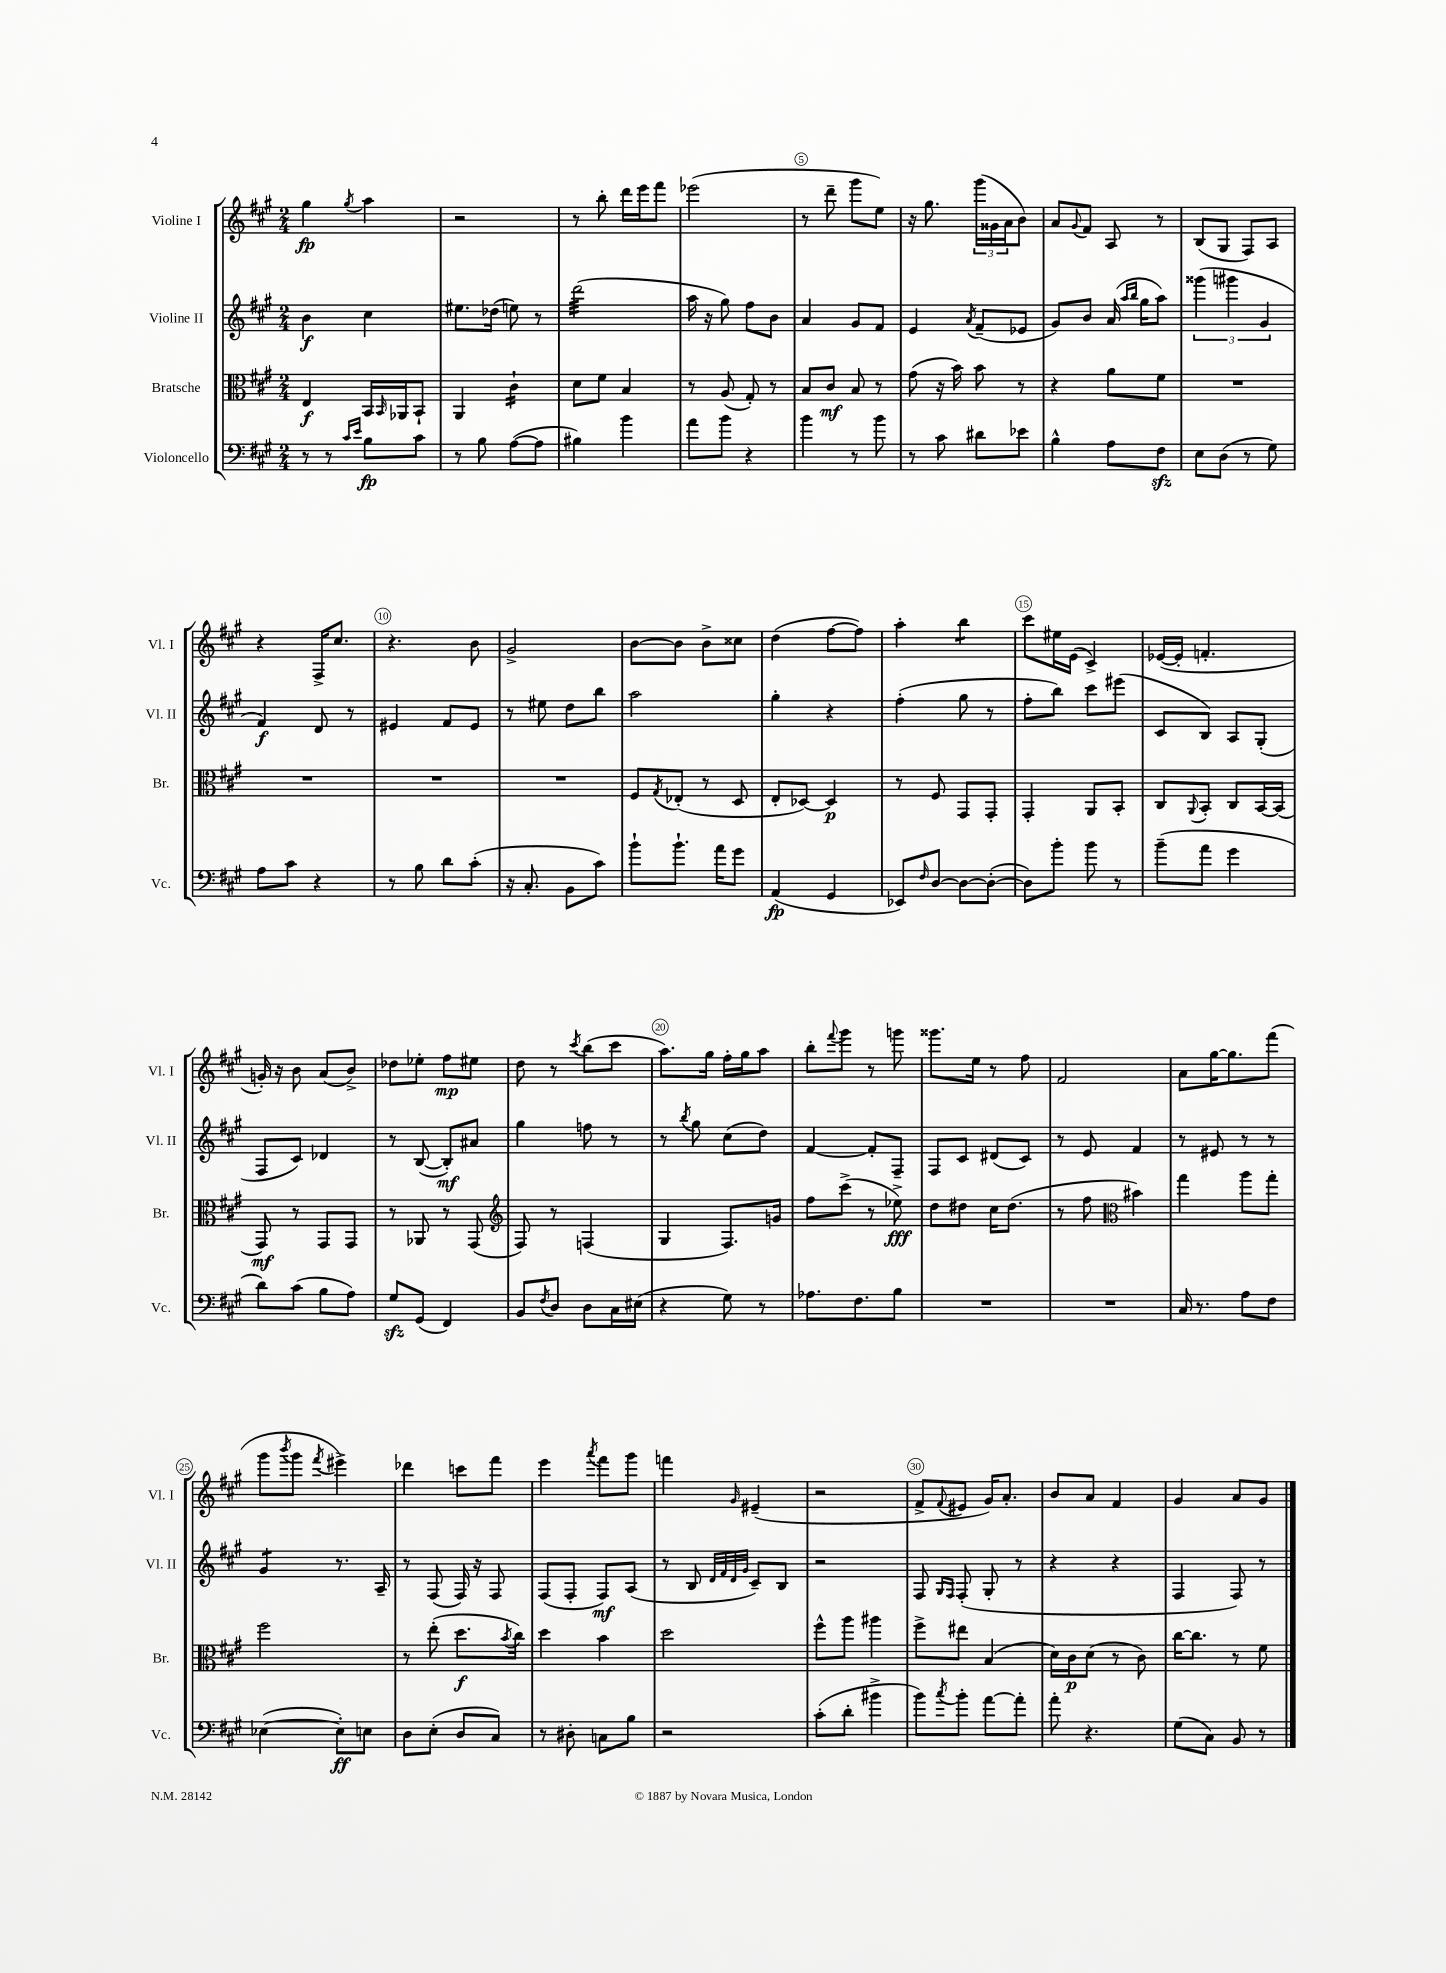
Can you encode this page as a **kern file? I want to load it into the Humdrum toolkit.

**kern	**kern	**kern	**kern
*staff4	*staff3	*staff2	*staff1
*clefF4	*clefC3	*clefG2	*clefG2
*k[f#c#g#]	*k[f#c#g#]	*k[f#c#g#]	*k[f#c#g#]
*M2/4	*M2/4	*M2/4	*M2/4
8r	4E	4b	4gg#
8r	.	.	.
16qqc#	.	.	.
16qqe	.	.	8qgg#
8B	16BB	4cc#	4aa
.	16qqBB	.	.
.	16AA-	.	.
8c#	8BB`	.	.
=	=	=	=
8r	4AA	8.ee#	2r
8B	.	.	.
.	.	(16dd-	.
([8A	4c#`	8ee)	.
8A]	.	8r	.
=	=	=	=
4B#)	8d	(2ddd	8r
.	8f#	.	8bb'
4b	4B	.	16ddd
.	.	.	16eee
.	.	.	8fff#
=	=	=	=
8a	8r	16aa	(2eee-
.	.	16r	.
8b	(8A	8gg#)	.
4r	8G#')	8ff#	.
.	8r	8b	.
=	=	=	=
4b	8B	4a	8r
.	8c#	.	8ddd~
8r	8B	8g#	8ggg#
8b	8r	8f#	8ee)
=	=	=	=
8r	(8g#	4e	16r
.	.	.	8.gg#
8c#	16r	.	.
.	16b)	.	.
.	.	8qa	.
8d#	8b	(8f#~	(24ggg#
.	.	.	24g##
.	.	.	24a
8e-	8r	8e-	8b)
=	=	=	=
4B^^	4r	8g#)	8a
.	.	.	8qqg#
.	.	8b	8f#
8A	8a	(16a	8A
.	.	16qqaa	.
.	.	16qqbb	.
.	.	16gg#	.
8F#	8f#	8aa)	8r
=	=	=	=
8E	2r	(6ggg##	(8B
(8D	.	.	8G#
.	.	6ggg#	.
8r	.	.	8F#)
.	.	6g#	.
8G#)	.	.	8A
=	=	=	=
8A	2r	4f#)	4r
8c#	.	.	.
4r	.	8d	16F#^
.	.	.	8.cc#
.	.	8r	.
=	=	=	=
8r	2r	4e#	4.r
8B	.	.	.
8d	.	8f#	.
(8c#'	.	8e#	8b
=	=	=	=
16r	2r	8r	2g#^
8.C#'	.	.	.
.	.	8ee#	.
8BB	.	8dd	.
8c#)	.	8bb	.
=	=	=	=
8b`	8F#	2aa	[8b
.	8qG#	.	.
8.b`	(8E-'	.	8b]
.	8r	.	8b^
16a	.	.	.
8g#	8D	.	8cc##
=	=	=	=
(4AA	8E'	4gg#'	(4dd
.	[8D-)	.	.
4GG#	4D-]	4r	[8ff#
.	.	.	8ff#])
=	=	=	=
8EE-)	8r	(4ff#'	4aa'
16qqF#	.	.	.
[8D	8F#	.	.
8D_	8GG#	8gg#	4bb
(8D'_	8GG#'	8r	.
=	=	=	=
8D])	4GG#'	8ff#'	8ccc#
8b'	.	8bb)	16ee#
.	.	.	(16e
8b	8AA	8ccc#	4c#^)
8r	8BB'	(8eee#	.
=	=	=	=
(8b~	8C#	8c#	([16e-
.	.	.	16e-']
.	8qqAA	.	.
8a	8BB'	8B)	4.f'
4g#	8C#	8A	.
.	[16BB	(8G#'	.
.	(16BB]	.	.
=	=	=	=
8d)	8GG#)	8F#	16g')
.	.	.	16r
(8c#	8r	8c#)	8b
8B	8GG#	4d-	(8a
8A)	8GG#	.	8b^)
=	=	=	=
8G#	8r	8r	8dd-
(8GG#	8AA-	([8B	8ee-'
4FF#)	8r	8B'])	8ff#
.	(8GG#	8a#	8ee#
=	=	=	=
*	*clefG2	*	*
8BB	8F#)	4gg#	8dd
8qF#	.	.	.
8D	8r	.	8r
.	.	.	8qccc#
8D	(4F	8ff	(8bb
16C#	.	8r	8ccc#
(16E#	.	.	.
=	=	=	=
4r	4G#	8r	8.aa)
.	.	8qbb	.
.	.	8gg#	.
.	.	.	16gg#
8G#)	8.F#)	(8cc#	16ff#'
.	.	.	16gg#
8r	.	8dd)	8aa
.	16g	.	.
=	=	=	=
8.A-	8ff#	[4f#	8bb'
.	.	.	8qqfff#
.	(8ccc#^	.	8ggg#
8.F#	.	.	.
.	8r	8f#']	8r
8B	8ee-^)	8F#~	8ggg
=	=	=	=
2r	8dd	8F#	8.ggg##
.	8dd#	8c#	.
.	.	.	16ee
.	16cc#	(8d#	8r
.	(8.dd#	.	.
.	.	8c#)	8ff#
=	=	=	=
2r	8r	8r	2f#
.	8ff#	8e	.
*	*clefC3	*	*
.	4b#)	4f#	.
=	=	=	=
16C#	4gg#	8r	8a
8.r	.	.	.
.	.	8e#	[16gg#
.	.	.	8.gg#]
8A	8aa	8r	.
8F#	8gg#'	8r	(8fff#
=	=	=	=
([4E-	2ff#	4g#	8ggg#
.	.	.	8qbbb
.	.	.	8ggg#
.	.	.	8qfff#
8E-'])	.	8.r	4eee#^)
8E	.	.	.
.	.	16A~	.
=	=	=	=
8D	8r	8r	4ddd-
(8E'	(8ee'	(8F#	.
8D	8.dd	16F#)	8ccc
.	.	16r	.
8C#)	.	8F#	8fff#
.	8qb	.	.
.	16cc#)	.	.
=	=	=	=
8r	4dd	(8F#	4eee
8D#'	.	8F#'	.
.	.	.	8qaaa
8C	4b	8F#)	8fff#
8B	.	(8A	8ggg#
=	=	=	=
2r	2dd	8r	4fff
.	.	8B	.
.	.	32qqd	.
.	.	32qqf#	.
.	.	32qqd	.
.	.	32qqg#	16qqg#
.	.	8c#~)	(4e#~
.	.	8B	.
=	=	=	=
(8c#'	8ff#^^	2r	2r
8d'	8aa	.	.
4b#^	4aa#	.	.
=	=	=	=
8b)	8ff#^	8F#	8f#^
.	.	16qqG#	.
8qcc#	.	16qqF#	8qqf#
8b'	8ee#	(8F#'	8e#
[8a	(4B	8G#'	16g#)
.	.	.	8.a'
8a']	.	8r	.
=	=	=	=
8a'	16d)	4r	8b
.	16c#	.	.
4.r	(8d	.	8a
.	8r	4r	4f#
.	8c#)	.	.
=	=	=	=
(8G#	[16cc#	4F#	4g#
.	8.cc#]	.	.
8C#)	.	.	.
8BB	8r	8F#)	8a
8r	8f#	8r	8g#
==	==	==	==
*-	*-	*-	*-
